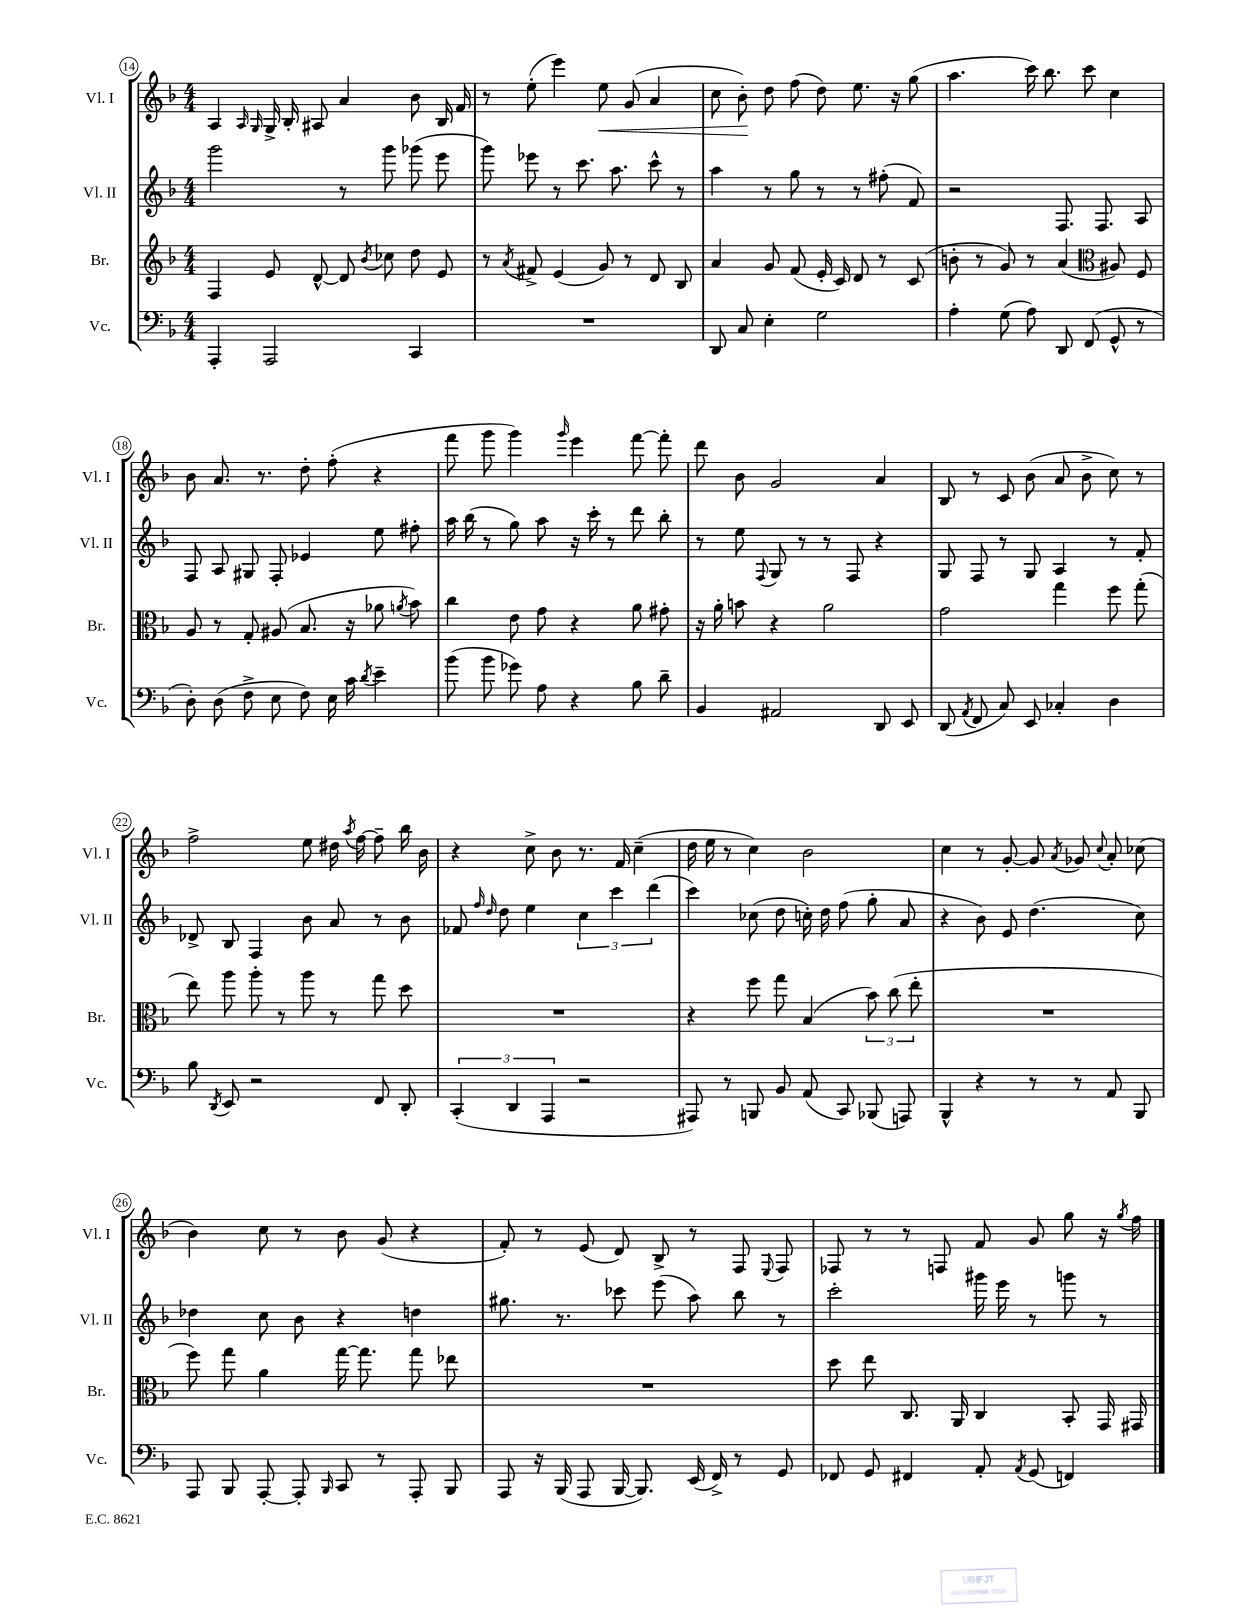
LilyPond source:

<<
\new StaffGroup <<
\new Staff = "s0" \with { instrumentName = "Vl. I" shortInstrumentName = "Vl. I" } {
    \clef treble \key f \major \numericTimeSignature \time 4/4
    \autoBeamOff a4 \grace { a16 g16 } g16-> bes16-. ais8 a'4 bes'8 bes16 f'16 |
    r8 e''8-.( e'''4) e''8\< g'8( a'4 |
    c''8 bes'8-.\!) d''8 f''8( d''8) e''8. r16 g''8( |
    a''4. c'''16) bes''8. c'''8 c''4 |
    bes'8 a'8. r8. d''8-. f''8-.( r4 |
    f'''8 g'''8 g'''4) \grace { g'''16 } e'''4 f'''8~ f'''8-. |
    d'''8 bes'8 g'2 a'4 |
    bes8 r8 c'8 bes'8( a'8 bes'8-> c''8) r8 |
    f''2-> e''8 dis''16 \acciaccatura { a''8 } f''16~ f''8-- bes''16 bes'16 |
    r4 c''8-> bes'8 r8. f'16 c''4--( |
    d''16 e''16 r8 c''4) bes'2 |
    c''4 r8 g'8~-. g'8 \acciaccatura { a'8 } ges'8 \appoggiatura { c''8 } a'8-. ces''8( |
    bes'4) c''8 r8 bes'8 g'8( r4 |
    f'8-.) r8 e'8( d'8) bes8-> r8 f8 \appoggiatura { e8 } f8 |
    fes8 r8 r8 f8 f'8 g'8 g''8 r16 \acciaccatura { g''8 } f''16 \bar "|." |
}
\new Staff = "s1" \with { instrumentName = "Vl. II" shortInstrumentName = "Vl. II" } {
    \clef treble \key f \major \numericTimeSignature \time 4/4
    \autoBeamOff g'''2 r8 g'''8 ges'''8( e'''8 |
    g'''8) ees'''8 r8 c'''8. a''8. c'''8-^ r8 |
    a''4 r8 g''8 r8 r8 fis''8-.( f'8) |
    r2 f8. f8. a8 |
    f8 a8 gis8 f8-. ees'4 e''8 fis''8-. |
    a''16 bes''16( r8 g''8) a''8 r16 c'''16-. r8 d'''8 bes''8-. |
    r8 e''8 \appoggiatura { f8 } g8 r8 r8 f8 r4 |
    g8 f8 r8 g8 a4 r8 f'8-. |
    des'8-> bes8 f4 bes'8 a'8 r8 bes'8 |
    fes'8 \grace { f''16 d''16 } d''8 e''4 \tuplet 3/2 { c''4 c'''4 d'''4( } |
    c'''4) ces''8( d''8 c''16-.) d''16 f''8( g''8-. a'8 |
    r4 bes'8) e'8 d''4.( c''8) |
    des''4 c''8 bes'8 r4 d''4 |
    gis''8. r8. ces'''8 e'''8( a''8) bes''8 r8 |
    c'''2-. gis'''16 e'''16 r8 g'''8 r8 \bar "|." |
}
\new Staff = "s2" \with { instrumentName = "Br." shortInstrumentName = "Br." } {
    \clef treble \key f \major \numericTimeSignature \time 4/4
    \autoBeamOff f4 e'8 d'8~-^ d'8 \acciaccatura { bes'8 } ces''8 d''8 e'8 |
    r8 \acciaccatura { a'8 } fis'8-> e'4( g'8) r8 d'8 bes8 |
    a'4 g'8 f'8( e'16-. c'16) d'8 r8 c'8( |
    b'8-. r8 g'8) r8 a'4( \clef alto ais8) f8 |
    a8 r8 g8-. ais8( bes8. r16 aes'8 \acciaccatura { a'8 } bes'8) |
    c''4 e'8 g'8 r4 a'8 gis'8-. |
    r16 a'16-. b'8 r4 a'2 |
    g'2 g''4 f''8 g''8-.( |
    e''8) a''8 a''8-. r8 a''8 r8 g''8 d''8 |
    R1 |
    r4 f''8 g''8 bes4( \tuplet 3/2 { bes'8) c''8( e''8-. } |
    R1 |
    f''8) g''8 a'4 g''16~ g''8. g''8 ees''8 |
    R1 |
    d''8 e''8 c8. a,16 c4 bes,8-. g,16 gis,16 \bar "|." |
}
\new Staff = "s3" \with { instrumentName = "Vc." shortInstrumentName = "Vc." } {
    \clef bass \key f \major \numericTimeSignature \time 4/4
    \autoBeamOff a,,4-. a,,2 c,4 |
    R1 |
    d,8 c8 e4-. g2 |
    a4-. g8( a8) d,8 f,8( g,8-^ r8 |
    d8-.) d8( f8-> e8 f8) e16 c'16 \acciaccatura { d'8 } e'4-- |
    bes'8( bes'8 ges'8) a8 r4 bes8 d'8-- |
    bes,4 ais,2 d,8 e,8 |
    d,8( \acciaccatura { a,8 } f,8 c8) e,8 ces4-. d4 |
    bes8 \acciaccatura { d,8 } e,8 r2 f,8 d,8-. |
    \tuplet 3/2 { c,4-.( d,4 a,,4 } r2 |
    ais,,8) r8 b,,8 bes,8 a,8( c,8) bes,,8( a,,8) |
    bes,,4-^ r4 r8 r8 a,8 bes,,8 |
    a,,8 bes,,8 a,,8~-. a,,8-. \grace { bes,,16 } c,8 r8 a,,8-. bes,,8 |
    a,,8 r16 bes,,16( a,,8 bes,,16~ bes,,8.) e,16( f,16->) r8 g,8 |
    fes,8 g,8 fis,4 a,8-. \acciaccatura { a,8 } g,8( f,4) \bar "|." |
}
>>
>>
\layout { \context { \Score currentBarNumber = #14 \override BarNumber.stencil = #(make-stencil-circler 0.1 0.3 ly:text-interface::print) } }
